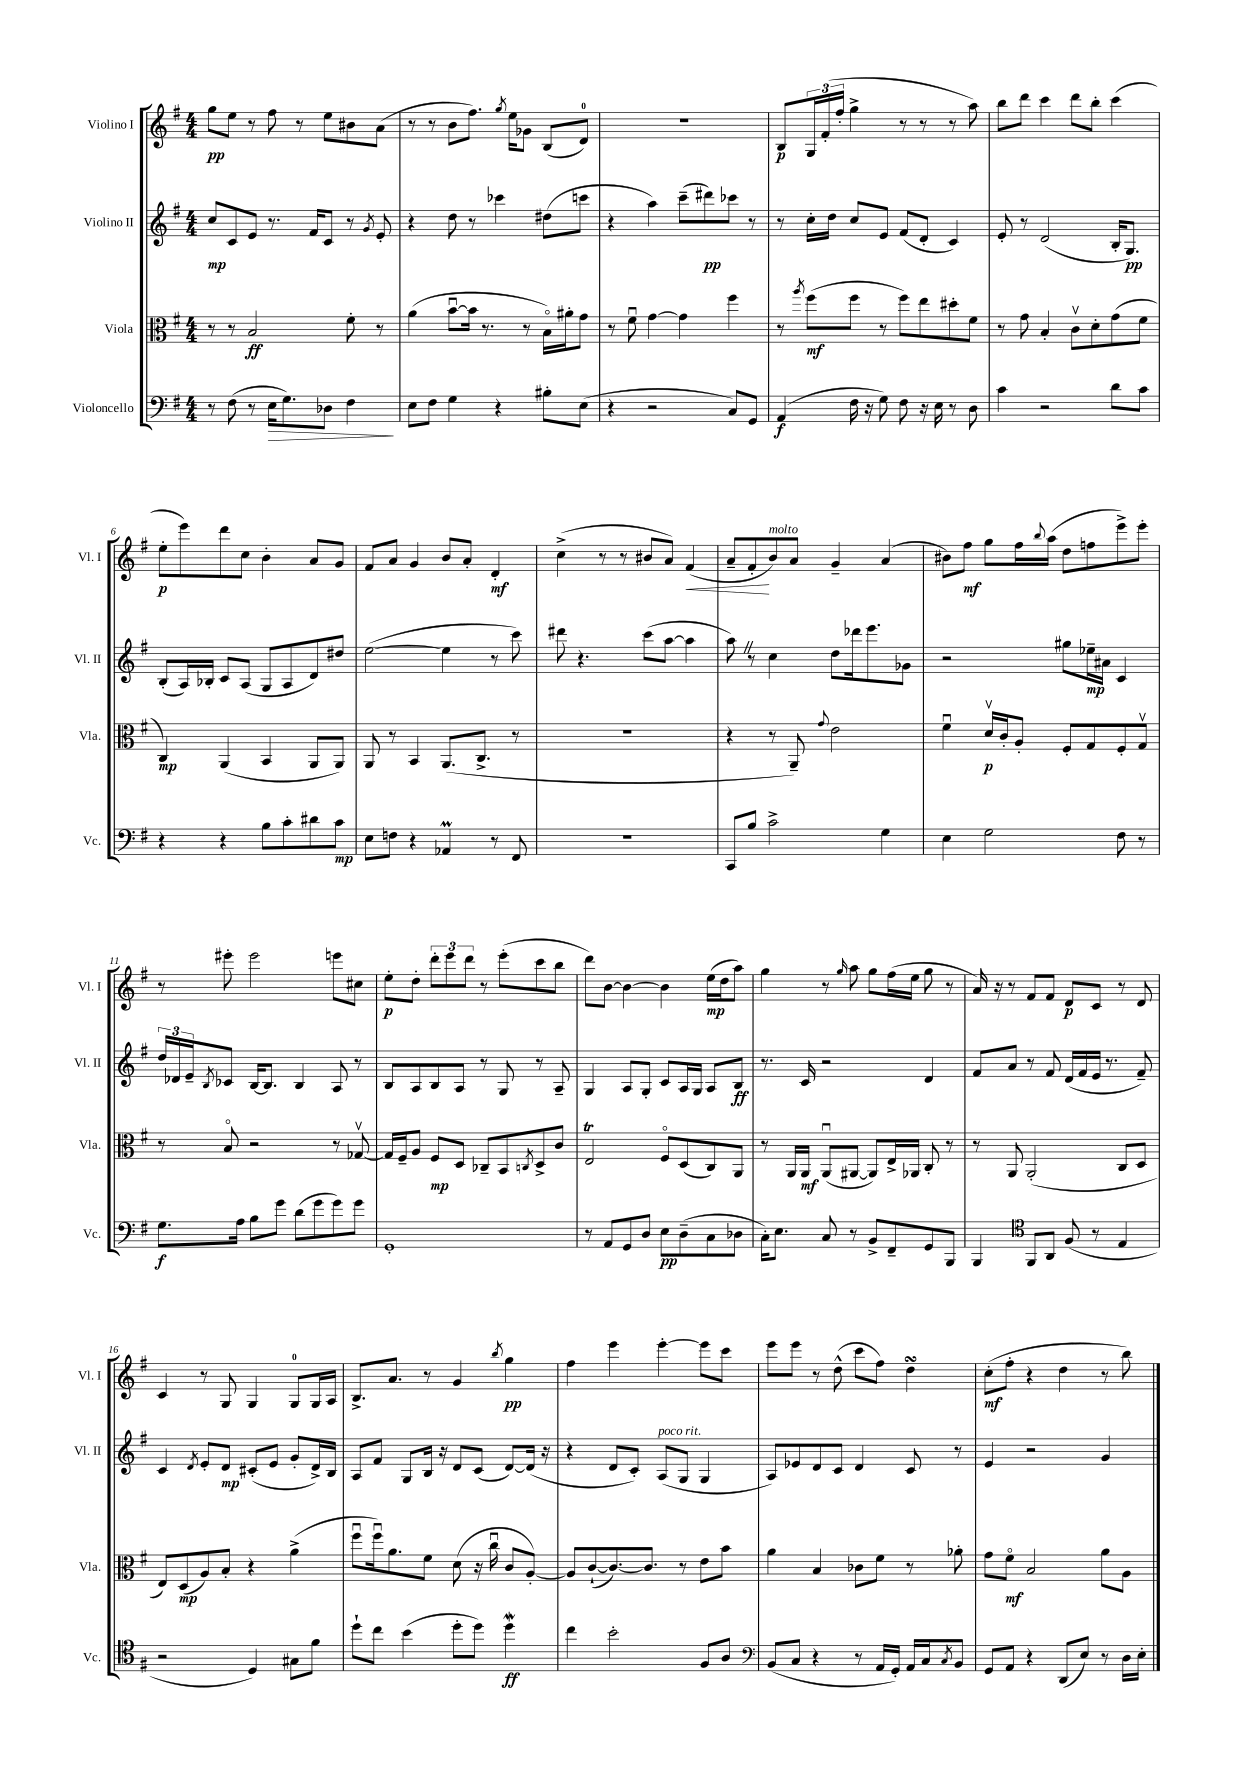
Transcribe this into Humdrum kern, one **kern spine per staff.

**kern	**kern	**kern	**kern
*staff4	*staff3	*staff2	*staff1
*clefF4	*clefC3	*clefG2	*clefG2
*k[f#]	*k[f#]	*k[f#]	*k[f#]
*M4/4	*M4/4	*M4/4	*M4/4
8r	8r	8cc	8gg
(8F#	8r	8c	8ee
8r	2B	8e	8r
16E	.	8.r	8ff#
8.G)	.	.	.
.	.	.	8r
.	.	16f#	.
8D-	.	8c	8ee
4F#	8f#'	8r	8b#
.	.	8qg	.
.	8r	8e'	(8a
=	=	=	=
8E	(4a	4r	8r
8F#	.	.	8r
4G	[8bu	8dd	8b
.	16b]	8r	8.ff#)
.	8.r	.	.
4r	.	4ccc-	.
.	.	.	8qgg
.	.	.	16ee
.	8r	.	8g-
8B#'	16Bo)	(8dd#	(8B
.	16a#'	.	.
(8E	8g	8ccc	8d)
=	=	=	=
4r	8r	4r	1r
.	8f#u	.	.
2r	[4g	4aa)	.
.	4g]	(8ccc~	.
.	.	8ddd#)	.
8C)	4ff#	8ccc-	.
8GG	.	8r	.
=	=	=	=
(4AA	8r	8r	8B
.	8qaa	.	.
.	(8ff#	16cc'	24G
.	.	.	(24f#'
.	.	16dd	.
.	.	.	24ff#'
16F#	8ff#	8cc	4gg^
16r	.	.	.
8G)	8r	8e	.
8F#	8ff#)	(8f#	8r
16r	8ee	8d'	8r
16E	.	.	.
8r	8dd#'	4c)	8r
8D	8f#	.	8aa)
=	=	=	=
4c	8r	8e'	8bb
.	8g	8r	8ddd
2r	4B'	(2d	4ccc
.	8cv	.	8ddd
.	8d'	.	8bb'
8d	(8g	16B'	(4ccc
.	.	8.G)	.
8c	8f#	.	.
=	=	=	=
4r	4C)	(8B'	8ee'
.	.	16A)	8eee)
.	.	16B-'	.
4r	(4AA	8c	8ddd
.	.	(8A	8cc
8B	4BB	8G	4b'
8c'	.	8A	.
8d#	8AA	8d)	8a
8c	8AA)	8dd#	8g
=	=	=	=
8E	8AA	([2ee	8f#
8F	8r	.	8a
4r	4BB	.	4g
4AA-	(8.AA	4ee]	8b
.	.	.	8a'
.	8.C^	.	.
8r	.	8r	4d'
8FF#	8r	8ccc)	.
=	=	=	=
1r	1r	8ddd#	(4cc^
.	.	4.r	.
.	.	.	8r
.	.	.	8r
.	.	(8ccc	8b#
.	.	[8aa	8a)
.	.	4aa]	(4f#
=	=	=	=
8CC	4r	8aa)	8a~
8B	.	8r	8f#'
2c^	8r	4cc	8b)
.	8AA~)	.	8a
.	8qqg	.	.
.	2e	8dd	4g~
.	.	16ddd-	.
.	.	8.eee	.
4G	.	.	(4a
.	.	8g-	.
=	=	=	=
4E	4f#u	2r	8b#)
.	.	.	8ff#
2G	16dv	.	8gg
.	16c'	.	.
.	8A'	.	16ff#
.	.	.	8qqbb
.	.	.	(16aa
.	8F#'	8gg#	8dd
.	8G	16ee-~	8ff
.	.	16a#	.
8F#	8F#'	4c	8eee^)
8r	8Gv	.	8eee'
=	=	=	=
8.G	8r	24dd	8r
.	.	24d-	.
.	.	24e~	.
.	.	8qB	.
.	8Bo	8c-	8eee#'
16A	.	.	.
8B	2r	[16B	2eee#
.	.	8.B]	.
8g	.	.	.
(8d	.	4B	.
8g	.	.	.
8g)	8r	8A	8eee
8g	[8G-v	8r	8cc#
=	=	=	=
1GG'	16G-]	8B	8ee'
.	16F#~	.	.
.	8A	8A	8dd'
.	8F#	8B	12ddd'
.	.	.	12eee
.	8D	8A	.
.	.	.	12ddd
.	8C-~	8r	8r
.	8BB	8G	(8eee'
.	8qC	.	.
.	8D^	8r	8ccc
.	8c	8A~	8bb
=	=	=	=
8r	2E	4G	8ddd)
8AA	.	.	[8b
8GG	.	8A	4b_
8D	.	8G'	.
8E	8F#o	8c	4b]
(8D~	(8D	16A	.
.	.	16G	.
8C	8C)	8A	(16ee
.	.	.	16dd
8D-	8AA	8B	8aa)
=	=	=	=
16C')	8r	8.r	4gg
8.E	.	.	.
.	16AA	.	.
.	16AA	16c	.
8C	(8AAu	2r	8r
.	.	.	16qqgg
8r	[8AA#	.	8aa
8BB^	8AA#])	.	8gg
8FF#~	16E^	.	(16ff#
.	16AA-	.	16ee
8GG	8C'	4d	8gg
8BBB	8r	.	8r
=	=	=	=
4BBB	8r	8f#	16a)
.	.	.	16r
.	8AA	8a	8r
*clefC4	*	*	*
8FF#	(2AA'	8r	8f#
8AA	.	8f#	8f#
(8F#	.	(16d	8d
.	.	16f#	.
8r	.	16e	8c
.	.	8.r	.
4E	8C	.	8r
.	8D	8f#~)	8d
=	=	=	=
2r	8E)	4c	4c
.	(8D	.	.
.	.	8qd	.
.	8A)	8e'	8r
.	8B'	8d	8G
4D)	4r	(8c#'	4G
.	.	8e	.
8G#	(4a^	8g'	8G
8f#	.	16d^)	16G
.	.	16B	16A
=	=	=	=
8dd`	8ff#u	8A	8.B^
8cc	16ff#u)	8f#	.
.	8.a	.	8.a
(4b	.	8G	.
.	8f#	16B	8r
.	.	16r	.
8dd'	(8d	8d	4g
8dd)	16r	(8c	.
.	16ccu	.	.
.	.	.	8qbb
4dd	8c	[8d)	4gg
.	[8A')	(16d]	.
.	.	16r	.
=	=	=	=
4cc	8A]	4r	4ff#
.	([8c`	.	.
2b'	8.c_)	8d	4eee
.	.	8c')	.
.	8.c]	.	.
.	.	(8A	[4eee'
.	8r	8G	.
8F#	8e	4G	8eee]
8A	8b	.	8ccc
=	=	=	=
*clefF4	*	*	*
(8BB	4a	8A)	8eee
8C	.	8e-	8eee
4r	4B	8d	8r
.	.	8c	(8dd^^
8r	8c-	4d	8ccc
16AA	8f#	.	8ff#)
16GG')	.	.	.
16AA	8r	8c	4dd
16C	.	.	.
8qC	.	.	.
8BB	8a-'	8r	.
=	=	=	=
8GG	8g	4e	(8cc'
8AA	8f#o	.	8ff#'
4r	2B	2r	4r
(8DD	.	.	4dd
8E)	.	.	.
8r	8a	4g	8r
16D	8A	.	8bb)
16E'	.	.	.
==	==	==	==
*-	*-	*-	*-
